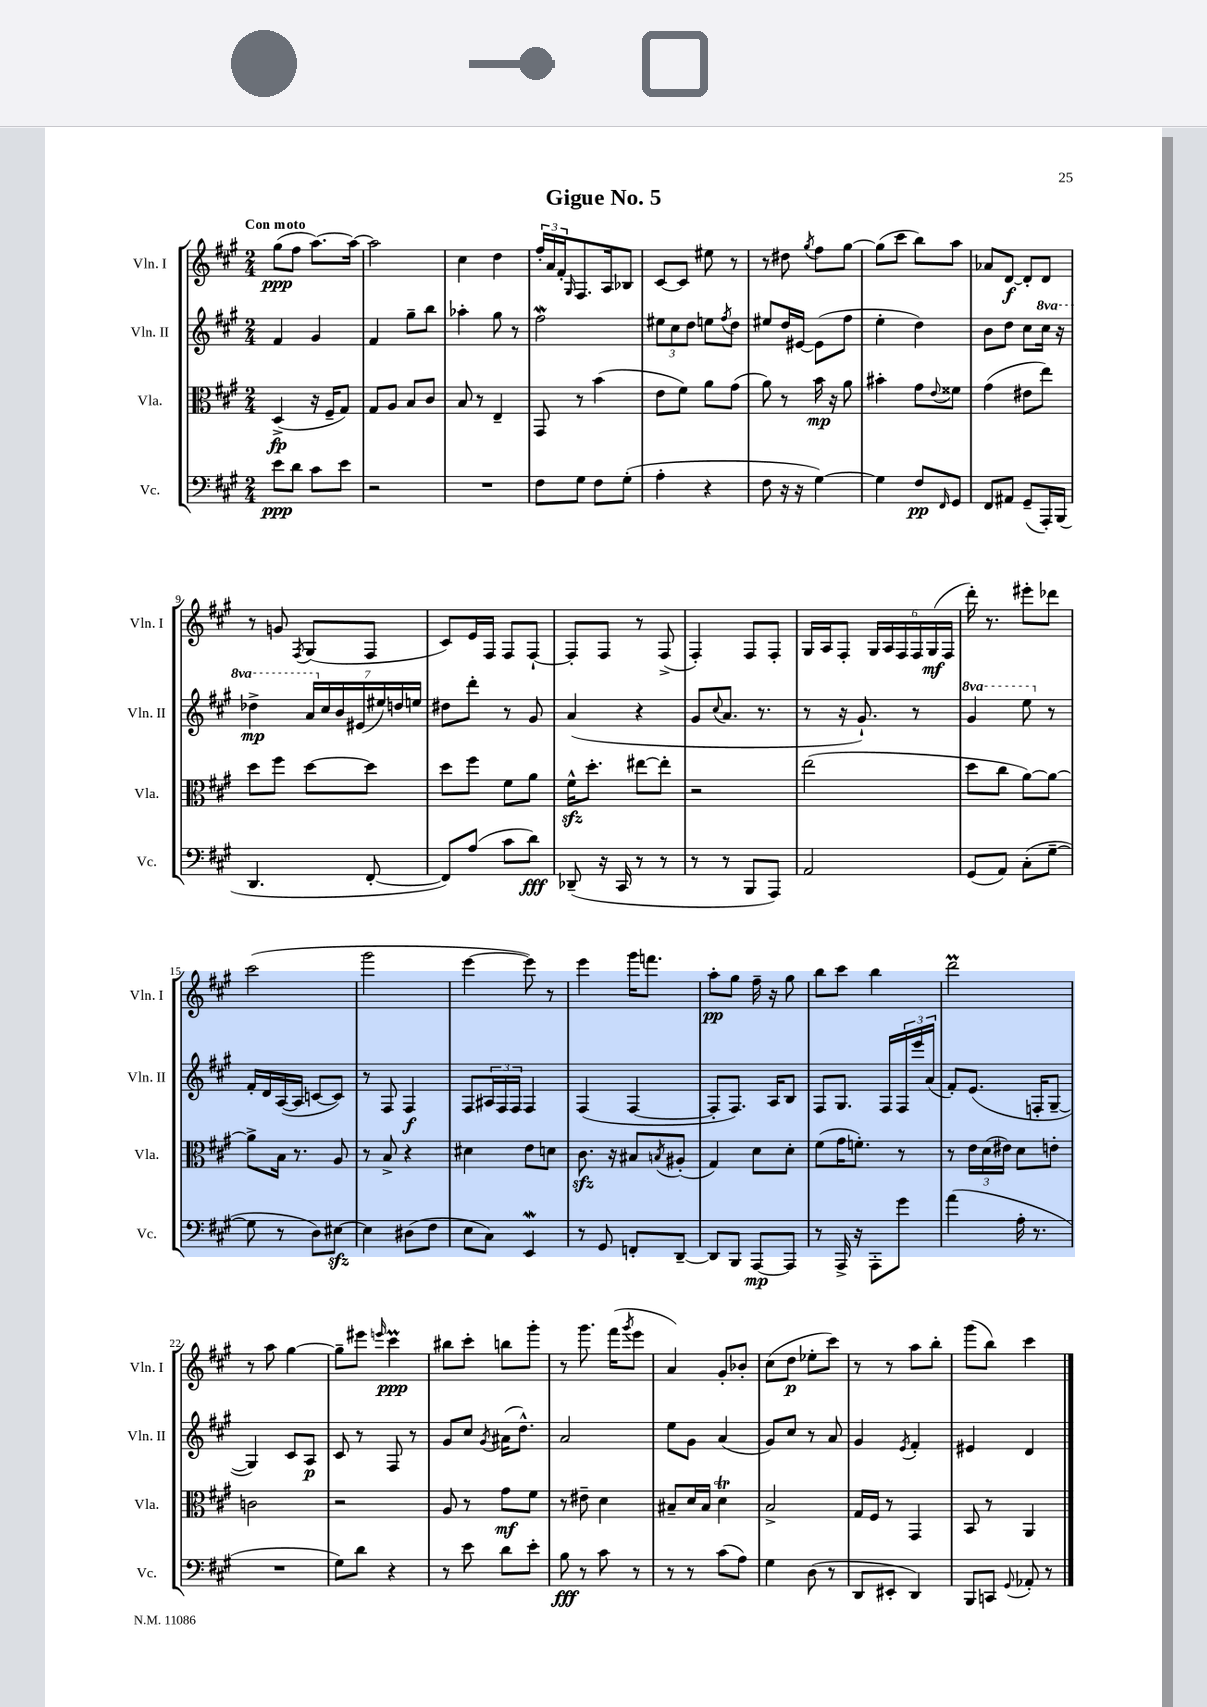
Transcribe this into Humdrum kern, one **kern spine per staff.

**kern	**dynam	**kern	**dynam	**kern	**dynam	**kern	**dynam
*part4	*part4	*part3	*part3	*part2	*part2	*part1	*part1
*staff4	*staff4	*staff3	*staff3	*staff2	*staff2	*staff1	*staff1
*I"Vc.	*	*I"Vla.	*	*I"Vln. II	*	*I"Vln. I	*
*I'Vc.	*	*I'Vla.	*	*I'Vln. II	*	*I'Vln. I	*
*clefF4	*	*clefC3	*	*clefG2	*	*clefG2	*
*k[f#c#g#]	*	*k[f#c#g#]	*	*k[f#c#g#]	*	*k[f#c#g#]	*
*M2/4	*	*M2/4	*	*M2/4	*	*M2/4	*
=1	=1	=1	=1	=1	=1	=1	=1
!	!	!	!	!	!	!LO:TX:a:B:t=Con moto	!
8e\L	ppp	(4D^/	fp	4f#/	.	(8gg#\L	ppp
8d\J	.	.	.	.	.	8ff#\J	.
8c#\L	.	16r	.	4g#/	.	[8.aa\L)	.
.	.	16F#~/KL	.	.	.	.	.
8e\J	.	8G#/J)	.	.	.	.	.
.	.	.	.	.	.	16aa\Jk_	.
=2	=2	=2	=2	=2	=2	=2	=2
2r	.	8G#/L	.	4f#/	.	2aa\]	.
.	.	8A/J	.	.	.	.	.
.	.	8B/L	.	8gg#~\L	.	.	.
.	.	8c#/J	.	8bb\J	.	.	.
=3	=3	=3	=3	=3	=3	=3	=3
2r	.	8B/	.	4aa-X'\	.	4cc#\	.
.	.	8r	.	.	.	.	.
.	.	4E~/	.	8gg#\	.	4dd\	.
.	.	.	.	8r	.	.	.
=4	=4	=4	=4	=4	=4	=4	=4
8F#\L	.	8GG#/	.	2ff#W\	.	24ff#'/LL	.
.	.	.	.	.	.	24a/	.
.	.	.	.	.	.	24f#'/J	.
.	.	.	.	.	.	16qqG#/	.
8G#\J	.	8r	.	.	.	8.F#/	.
8F#\L	.	(4b\	.	.	.	.	.
.	.	.	.	.	.	16A/k	.
(8G#'\J	.	.	.	.	.	8B-X/J	.
=5	=5	=5	=5	=5	=5	=5	=5
4A'\	.	8e\L	.	12ee#X\L	.	[8c#/L	.
.	.	.	.	12cc#\	.	.	.
.	.	8f#\J)	.	.	.	8c#/J]	.
.	.	.	.	12dd\J	.	.	.
4r	.	8a\L	.	8een\L	.	8ee#X\	.
.	.	.	.	8qff#/	.	.	.
.	.	(8g#\J	.	8dd\J	.	8r	.
=6	=6	=6	=6	=6	=6	=6	=6
8F#\	.	8a\)	.	8ee#X/L	.	8r	.
16r	.	8r	.	16dd/L	.	8dd#X\	.
16r	.	.	.	[16e#X/JJ	.	.	.
.	.	.	.	.	.	8qgg#/	.
[4G#\)	.	16b\	mp	(8e#\L]	.	8ff#\L	.
.	.	16r	.	.	.	.	.
.	.	8a\	.	8ff#\J	.	[8gg#\J	.
=7	=7	=7	=7	=7	=7	=7	=7
4G#\]	.	4b#X'\	.	4ee'\	.	(8gg#\L]	.
.	.	.	.	.	.	8ccc#\J	.
8F#/L	pp	8g#\L	.	4dd\)	.	8bb\L)	.
16qqFF#/	.	8qqe/	.	.	.	.	.
8GG#/J	.	8f##X\J	.	.	.	8aa\J	.
=8	=8	=8	=8	=8	=8	=8	=8
8FF#/L	.	(4g#\	.	8b\L	.	8a-X/L	.
8AA#X/J	.	.	.	8dd\J	.	[8d/J	f
(8GG#~/L	.	8e#X\L	.	8cc#\L	.	8d'/L]	.
*	*	*	*	*8va	*	*	*
16AAA'/L)	.	8ee\J)	.	16ccc#\Jk	.	8d/J	.
(16BBB/JJ	.	.	.	16r	.	.	.
!!LO:LB:g=z
=9	=9	=9	=9	=9	=9	=9	=9
4.DD/	.	8dd\L	.	4ddd-X^\	mp	8r	.
.	.	8ff#\J	.	.	.	8gn/	.
.	.	.	.	.	.	8qF#/	.
.	.	[8dd\L	.	28aa/LL	.	(8G#/L	.
*	*	*	*	*X8va	*	*	*
.	.	.	.	28cc#/	.	.	.
.	.	.	.	28b/	.	.	.
.	.	.	.	(28e#X/	.	.	.
[8FF#'/	.	8dd\J]	.	.	.	8F#/J	.
.	.	.	.	28ee#X/)	.	.	.
.	.	.	.	28ddn/	.	.	.
.	.	.	.	28een/JJ	.	.	.
=10	=10	=10	=10	=10	=10	=10	=10
8FF#/L])	.	8dd\L	.	8dd#X\L	.	8c#/L)	.
(8A/J	.	8ff#\J	.	8ddd'\J	.	16e/L	.
.	.	.	.	.	.	16F#/JJ	.
8c#\L	.	8f#\L	.	8r	.	8F#/L	.
8d\J)	fff	8a\J	.	8g#/	.	[8F#`/J	.
=11	=11	=11	=11	=11	=11	=11	=11
(8DD-X~/	.	16f#zz^^\KL	.	(4a/	.	8F#'/L]	.
.	.	8.dd'\J	.	.	.	.	.
16r	.	.	.	.	.	8F#/J	.
16CC#/	.	.	.	.	.	.	.
8r	.	[8ee#X\L	.	4r	.	8r	.
8r	.	8ee#'\J]	.	.	.	(8F#^/	.
=12	=12	=12	=12	=12	=12	=12	=12
8r	.	2r	.	8g#/L	.	4F#'/)	.
.	.	.	.	8qqcc#/	.	.	.
8r	.	.	.	8.a/J	.	.	.
8BBB/L	.	.	.	.	.	8F#/L	.
.	.	.	.	8.r	.	.	.
8AAA/J)	.	.	.	.	.	8F#'/J	.
=13	=13	=13	=13	=13	=13	=13	=13
2AA/	.	(2ee\	.	8r	.	16G#/LL	.
.	.	.	.	.	.	16A/J	.
.	.	.	.	16r	.	8F#'/J	.
.	.	.	.	8.g#`/)	.	.	.
.	.	.	.	.	.	24G#/LL	.
.	.	.	.	.	.	24A/	.
.	.	.	.	.	.	24F#/	.
.	.	.	.	8r	.	24F#/	.
.	.	.	.	.	.	(24G#/	mf
.	.	.	.	.	.	24F#/JJ	.
=14	=14	=14	=14	=14	=14	=14	=14
*	*	*	*	*8va	*	*	*
(8GG#/L	.	8dd\L	.	4gg#/	.	16ddd'\)	.
.	.	.	.	.	.	8.r	.
8AA/J)	.	8cc#\J	.	.	.	.	.
(8C#'\L	.	[8a\L)	.	8eee\	.	8eee#X'\L	.
*	*	*	*	*X8va	*	*	*
[8G#~\J	.	8a\J_	.	8r	.	8ddd-X\J	.
!!LO:LB:g=z
=15	=15	=15	=15	=15	=15	=15	=15
8G#\]	.	8a^\L]	.	16f#'/LL	.	(2ccc#\	.
.	.	.	.	16d/	.	.	.
8r	.	16B\Jk	.	([16A/	.	.	.
.	.	8.r	.	16A/JJ]	.	.	.
8D\L)	.	.	.	[8cn/L	.	.	.
[8E#Xzz\J	.	8A/	.	8c/J])	.	.	.
=16	=16	=16	=16	=16	=16	=16	=16
4E#\]	.	8r	.	8r	.	2ggg#\	.
.	.	8B^/	.	8F#/	.	.	.
(8D#X\L	.	4r	.	4F#/	f	.	.
8F#\J	.	.	.	.	.	.	.
=17	=17	=17	=17	=17	=17	=17	=17
8E\L	.	4d#X\	.	8F#/L	.	[4eee\	.
8C#\J)	.	.	.	24A#X/L	.	.	.
.	.	.	.	24F#/	.	.	.
.	.	.	.	24F#/JJ	.	.	.
4EEW/	.	8e\L	.	4F#/	.	8eee\])	.
.	.	8dn\J	.	.	.	8r	.
=18	=18	=18	=18	=18	=18	=18	=18
8r	.	8.c#zz\	.	(4F#/	.	4eee\	.
8GG#/	.	.	.	.	.	.	.
.	.	16r	.	.	.	.	.
8FFn'/L	.	8B#X/L	.	[4F#/	.	16ggg#\KL	.
.	.	.	.	.	.	8.fffn\J	.
.	.	8qBn/	.	.	.	.	.
[8DD~/J	.	(8A#X'/J	.	.	.	.	.
=19	=19	=19	=19	=19	=19	=19	=19
8DD/L]	.	4G#/)	.	8F#'/L]	.	8aa'\L	pp
8BBB/J	.	.	.	8.F#/J)	.	8gg#\J	.
[8AAA/L	mp	8d\L	.	.	.	16ff#~\	.
.	.	.	.	16A/KL	.	16r	.
8AAA/J]	.	8d'\J	.	8B/J	.	8gg#\	.
=20	=20	=20	=20	=20	=20	=20	=20
8r	.	(8f#\L	.	8F#/L	.	8bb\L	.
16AAA^/	.	16g#\K	.	8.G#/J	.	8ccc#\J	.
16r	.	8.fn'\J)	.	.	.	.	.
8AAA'\L	.	.	.	.	.	4bb\	.
.	.	.	.	16F#/LL	.	.	.
8g#\J	.	8r	.	24F#/	.	.	.
.	.	.	.	24eee/	.	.	.
.	.	.	.	(24a/JJ	.	.	.
=21	=21	=21	=21	=21	=21	=21	=21
(4a\	.	8r	.	8f#'/L)	.	2dddM\	.
.	.	24e\LL	.	(8.e/J	.	.	.
.	.	(24d\	.	.	.	.	.
.	.	24e#X\JJ)	.	.	.	.	.
16A'\	.	8d\L	.	.	.	.	.
8.r	.	.	.	16Fn'/KL	.	.	.
.	.	8en'\J	.	[8G#~/J	.	.	.
!!LO:LB:g=z
=22	=22	=22	=22	=22	=22	=22	=22
2r	.	2cn\	.	4G#/])	.	8r	.
.	.	.	.	.	.	8aa\	.
.	.	.	.	8c#/L	.	[4gg#\	.
.	.	.	.	8A/J	p	.	.
=23	=23	=23	=23	=23	=23	=23	=23
8G#\L)	.	2r	.	8c#/	.	8gg#~\L]	.
8d\J	.	.	.	8r	.	8eee#X\J	.
.	.	.	.	.	.	16qqeeen/	.
4r	.	.	.	8F#/	.	4ccc#m\	ppp
.	.	.	.	8r	.	.	.
=24	=24	=24	=24	=24	=24	=24	=24
8r	.	8A/	.	8g#/L	.	8bb#X\L	.
8e\	.	8r	.	8cc#/J	.	8ccc#'\J	.
.	.	.	.	8qg#/	.	.	.
8d\L	.	8g#\L	mf	(16a#X\KL	.	8bbn\L	.
.	.	.	.	8.dd^^\J)	.	.	.
8e'\J	.	8f#\J	.	.	.	8ggg#'\J	.
=25	=25	=25	=25	=25	=25	=25	=25
8B\	fff	8r	.	2a/	.	8r	.
8r	.	8e#X~\	.	.	.	8.ggg#\	.
8c#\	.	4d\	.	.	.	.	.
.	.	.	.	.	.	(16fff#\KL	.
.	.	.	.	.	.	8qggg#/	.
8r	.	.	.	.	.	8eee\J	.
=26	=26	=26	=26	=26	=26	=26	=26
8r	.	8B#X~/L	.	8ee\L	.	4a/)	.
8r	.	16d/L	.	8g#\J	.	.	.
.	.	16B#/JJ	.	.	.	.	.
(8c#\L	.	4dT\	.	(4a/	.	8g#'/L	.
8A\J)	.	.	.	.	.	8b-X'/J	.
=27	=27	=27	=27	=27	=27	=27	=27
4G#\	.	2B^/	.	8g#/L)	.	(8cc#\L	.
.	.	.	.	8cc#/J	.	8dd\J	p
(8D\	.	.	.	8r	.	8ee-X'\L	.
8r	.	.	.	8a/	.	8ccc#\J)	.
=28	=28	=28	=28	=28	=28	=28	=28
8DD/L	.	16G#/LL	.	4g#/	.	8r	.
.	.	16F#/JJ	.	.	.	.	.
8EE#X'/J	.	8r	.	.	.	8r	.
.	.	.	.	8qe/	.	.	.
4DD/)	.	4GG#/	.	4f#'/	.	8aa\L	.
.	.	.	.	.	.	8bb'\J	.
=29	=29	=29	=29	=29	=29	=29	=29
8BBB/L	.	8BB/	.	4e#X/	.	(8ggg#\L	.
8CCn/J	.	8r	.	.	.	8bb\J)	.
8qqGG#/	.	.	.	.	.	.	.
8AA-X'/	.	4AA/	.	4d/	.	4ccc#\	.
8r	.	.	.	.	.	.	.
==	==	==	==	==	==	==	==
*-	*-	*-	*-	*-	*-	*-	*-
